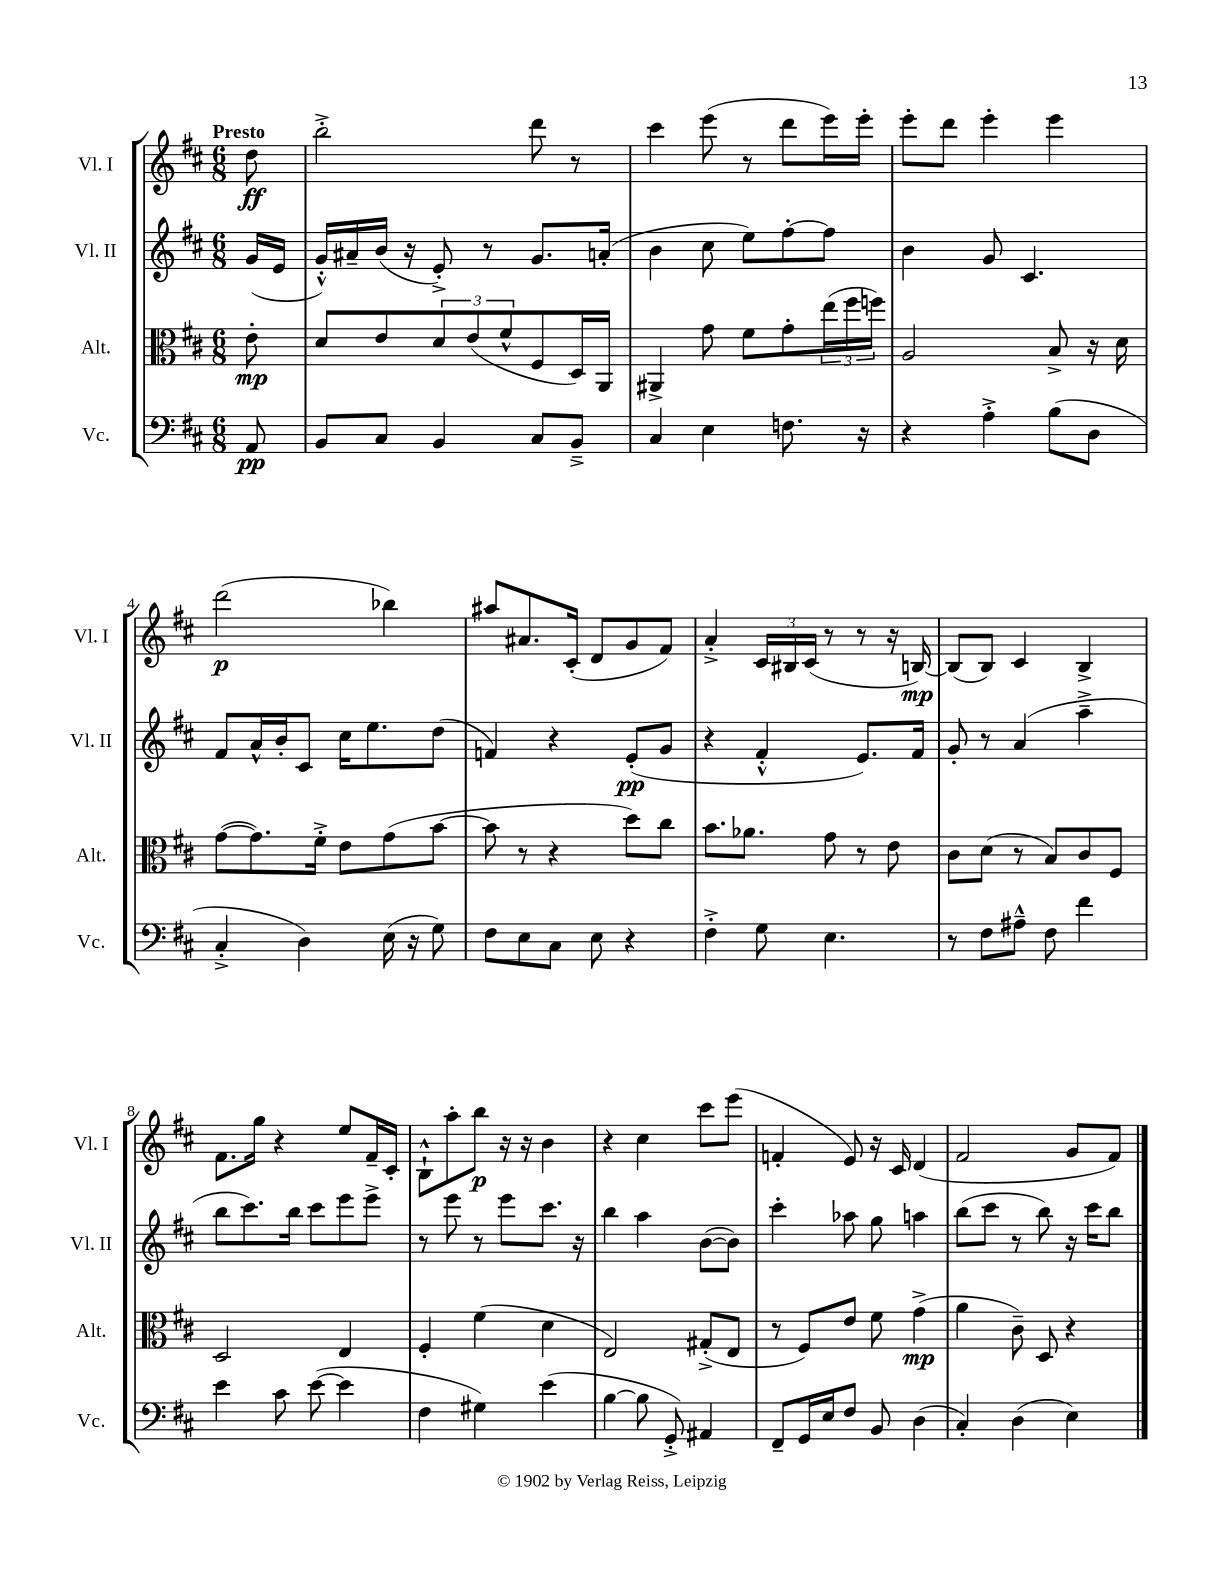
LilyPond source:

<<
\new StaffGroup <<
\new Staff = "s0" \with { instrumentName = "Vl. I" shortInstrumentName = "Vl. I" } {
    \clef treble \key d \major \numericTimeSignature \time 6/8 \partial 8 \tempo "Presto"
    d''8\ff |
    b''2-.-> d'''8 r8 |
    cis'''4 e'''8( r8 d'''8 e'''16) e'''16-. |
    e'''8-. d'''8 e'''4-. e'''4 |
    d'''2\p( bes''4) |
    ais''8 ais'8. cis'16-.( d'8 g'8 fis'8) |
    a'4-.-> \tuplet 3/2 { cis'16 bis16 cis'16( } r8 r8 r16 b16~\mp) |
    b8( b8) cis'4 b4-> |
    fis'8. g''16 r4 e''8 fis'16-- cis'16-. |
    b8-!-^ a''8-. b''8\p r16 r16 b'4 |
    r4 cis''4 cis'''8 e'''8( |
    f'4-. e'8) r16 cis'16 d'4( |
    fis'2 g'8 fis'8) \bar "|." |
}
\new Staff = "s1" \with { instrumentName = "Vl. II" shortInstrumentName = "Vl. II" } {
    \clef treble \key d \major \numericTimeSignature \time 6/8 \partial 8
    g'16( e'16 |
    g'16-.-^) ais'16-- b'16( r16 e'8-.->) r8 g'8. a'16-.( |
    b'4 cis''8 e''8) fis''8~-. fis''8 |
    b'4 g'8 cis'4. |
    fis'8 a'16-^ b'16-. cis'8 cis''16 e''8. d''8( |
    f'4) r4 e'8-.\pp( g'8 |
    r4 fis'4-.-^ e'8.) fis'16 |
    g'8-. r8 a'4( a''4---> |
    b''8 cis'''8.) b''16 cis'''8 e'''8 e'''8-> |
    r8 e'''8 r8 e'''8 cis'''8. r16 |
    b''4 a''4 b'8~( b'8) |
    cis'''4-. aes''8 g''8 a''4 |
    b''8( cis'''8 r8 b''8) r16 cis'''16 b''8 \bar "|." |
}
\new Staff = "s2" \with { instrumentName = "Alt." shortInstrumentName = "Alt." } {
    \clef alto \key d \major \numericTimeSignature \time 6/8 \partial 8
    e'8-.\mp |
    d'8 e'8 \tuplet 3/2 { d'8 e'8( fis'8-^ } fis8 d16) a,16 |
    ais,4-> g'8 fis'8 g'8-. \tuplet 3/2 { e''16( fis''16 f''16) } |
    a2 b8-> r16 d'16 |
    g'8~( g'8.) fis'16-.-> e'8 g'8( b'8~ |
    b'8 r8 r4 d''8) cis''8 |
    b'8. aes'8. g'8 r8 e'8 |
    cis'8 d'8( r8 b8) cis'8 fis8 |
    d2 e4 |
    fis4-. fis'4( d'4 |
    e2) gis8-.->( e8 |
    r8 fis8) e'8 fis'8 g'4->\mp( |
    a'4 cis'8--) d8 r4 \bar "|." |
}
\new Staff = "s3" \with { instrumentName = "Vc." shortInstrumentName = "Vc." } {
    \clef bass \key d \major \numericTimeSignature \time 6/8 \partial 8
    a,8\pp |
    b,8 cis8 b,4 cis8 b,8---> |
    cis4 e4 f8. r16 |
    r4 a4-.-> b8( d8 |
    cis4-.-> d4) e16( r16 g8) |
    fis8 e8 cis8 e8 r4 |
    fis4-.-> g8 e4. |
    r8 fis8 ais8---^ fis8 fis'4 |
    e'4 cis'8 e'8~( e'4 |
    fis4 gis4) e'4( |
    b4~ b8 g,8-.->) ais,4 |
    fis,8-- g,16 e16 fis8 b,8 d4( |
    cis4-.) d4( e4) \bar "|." |
}
>>
>>
